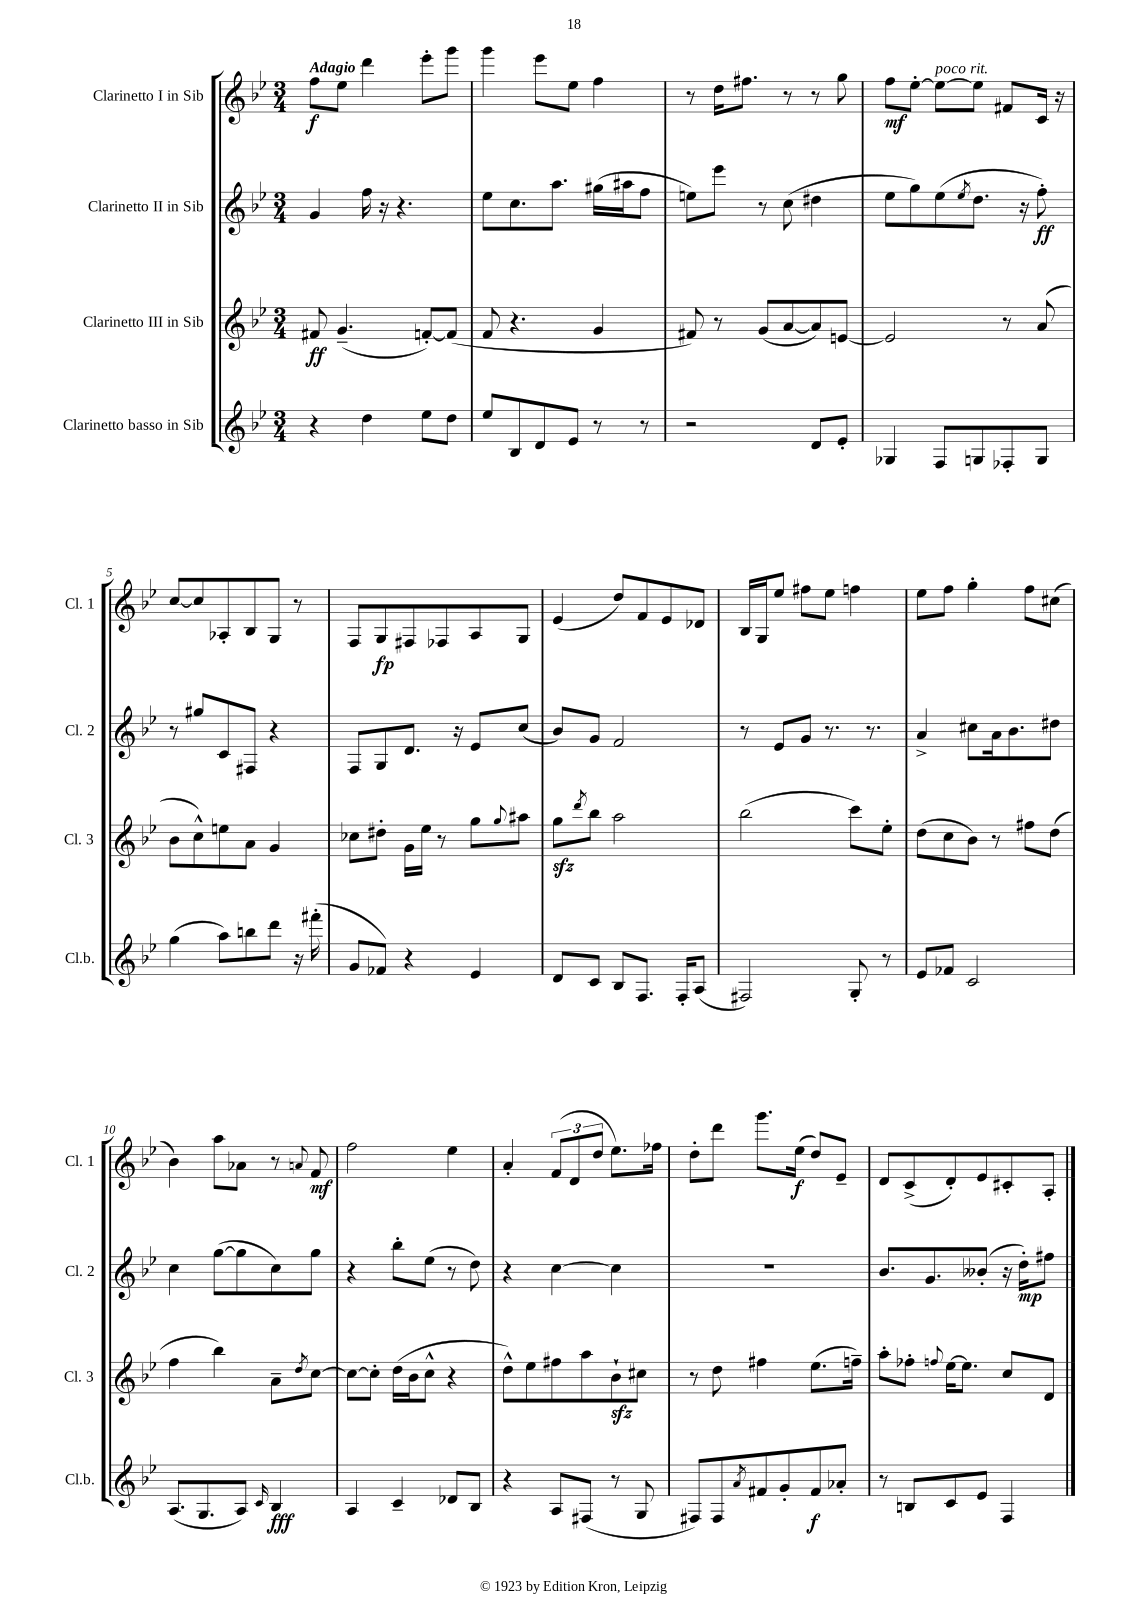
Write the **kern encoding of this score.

**kern	**dynam	**kern	**dynam	**kern	**dynam	**kern	**dynam
*part4	*part4	*part3	*part3	*part2	*part2	*part1	*part1
*staff4	*staff4	*staff3	*staff3	*staff2	*staff2	*staff1	*staff1
*I"Clarinetto basso in Sib	*	*I"Clarinetto III in Sib	*	*I"Clarinetto II in Sib	*	*I"Clarinetto I in Sib	*
*I'Cl.b.	*	*I'Cl. 3	*	*I'Cl. 2	*	*I'Cl. 1	*
*clefG2	*	*clefG2	*	*clefG2	*	*clefG2	*
*k[b-e-]	*	*k[b-e-]	*	*k[b-e-]	*	*k[b-e-]	*
*M3/4	*	*M3/4	*	*M3/4	*	*M3/4	*
=1	=1	=1	=1	=1	=1	=1	=1
!	!	!	!	!	!	!LO:TX:a:B:t=Adagio	!
4r	.	8f#X/	ff	4g/	.	8ff\L	f
.	.	(4.g~/	.	.	.	8ee-\J	.
4dd\	.	.	.	16ff\	.	4ddd\	.
.	.	.	.	16r	.	.	.
.	.	.	.	4.r	.	.	.
8ee-\L	.	[8fn'/L)	.	.	.	8eee-'\L	.
8dd\J	.	(8f/J]	.	.	.	8ggg\J	.
=2	=2	=2	=2	=2	=2	=2	=2
8ee-/L	.	8f/	.	8ee-\L	.	4ggg\	.
8B-/	.	4.r	.	8.cc\	.	.	.
8d/	.	.	.	.	.	8eee-\L	.
.	.	.	.	8.aa\J	.	.	.
8e-/J	.	.	.	.	.	8ee-\J	.
8r	.	4g/	.	(16gg#X\LL	.	4ff\	.
.	.	.	.	16aa#X\J	.	.	.
8r	.	.	.	8ff\J	.	.	.
=3	=3	=3	=3	=3	=3	=3	=3
2r	.	8f#X/)	.	8een\L)	.	8r	.
.	.	8r	.	8eee-\J	.	16dd\KL	.
.	.	.	.	.	.	8.ff#X\J	.
.	.	(8g/L	.	8r	.	.	.
.	.	[8a/	.	(8cc\	.	8r	.
8d/L	.	8a/])	.	4dd#X\	.	8r	.
8e-'/J	.	[8en/J	.	.	.	8gg\	.
=4	=4	=4	=4	=4	=4	=4	=4
4G-X/	.	2e/]	.	8ee-\L	.	8ff\L	mf
.	.	.	.	8gg\)	.	[8ee-'\J	.
!	!	!	!	!	!	!LO:TX:a:i:t=poco rit.	!
8F/L	.	.	.	(8ee-\	.	8ee-\L_	.
.	.	.	.	8qee-/	.	.	.
8Gn/	.	.	.	8.dd\J	.	8ee-\J]	.
8F-X'/	.	8r	.	.	.	8f#X/L	.
.	.	.	.	16r	.	.	.
8G/J	.	(8a/	.	8ff'\)	ff	16c/Jk	.
.	.	.	.	.	.	16r	.
!!LO:LB:g=z
=5	=5	=5	=5	=5	=5	=5	=5
(4gg\	.	8b-\L	.	8r	.	[8cc/L	.
.	.	8cc^^\)	.	8gg#X/L	.	8cc/]	.
8aa\L)	.	8een\	.	8c/	.	8A-X'/	.
8bbn\	.	8a\J	.	8F#X/J	.	8B-/	.
8ddd\J	.	4g/	.	4r	.	8G/J	.
16r	.	.	.	.	.	8r	.
(16fff#X'\	.	.	.	.	.	.	.
=6	=6	=6	=6	=6	=6	=6	=6
8g/L	.	8cc-X\L	.	8F/L	.	8F/L	.
8f-X/J)	.	8dd#X'\J	.	8G/	.	8G/	fp
4r	.	16g\LL	.	8.d/J	.	8F#X/	.
.	.	16ee-\JJ	.	.	.	.	.
.	.	8r	.	.	.	8F-X/	.
.	.	.	.	16r	.	.	.
4e-/	.	8gg\L	.	8e-/L	.	8A/	.
.	.	8qqgg/	.	.	.	.	.
.	.	8aa#X\J	.	(8cc/J	.	8G/J	.
=7	=7	=7	=7	=7	=7	=7	=7
8d/L	.	8ggzz\L	.	8b-/L)	.	(4e-/	.
.	.	8qddd/	.	.	.	.	.
8c/J	.	8bb-\J	.	8g/J	.	.	.
8B-/L	.	2aa\	.	2f/	.	8dd/L)	.
8.F/J	.	.	.	.	.	8f/	.
.	.	.	.	.	.	8e-/	.
16F'/KL	.	.	.	.	.	.	.
(8A/J	.	.	.	.	.	8d-X/J	.
=8	=8	=8	=8	=8	=8	=8	=8
2F#X/)	.	(2bb-\	.	8r	.	16B-/LL	.
.	.	.	.	.	.	16G/J	.
.	.	.	.	8e-/L	.	8ee-/J	.
.	.	.	.	8g/J	.	8ff#X\L	.
.	.	.	.	8.r	.	8ee-\J	.
8G'/	.	8ccc\L)	.	.	.	4ffn\	.
.	.	.	.	8.r	.	.	.
8r	.	8ee-'\J	.	.	.	.	.
=9	=9	=9	=9	=9	=9	=9	=9
8e-/L	.	(8dd\L	.	4a^/	.	8ee-\L	.
8f-X/J	.	8cc\	.	.	.	8ff\J	.
2c/	.	8b-\J)	.	8cc#X\L	.	4gg'\	.
.	.	8r	.	16a\k	.	.	.
.	.	.	.	8.b-\	.	.	.
.	.	8ff#X\L	.	.	.	8ff\L	.
.	.	(8dd\J	.	8dd#X\J	.	(8cc#X\J	.
!!LO:LB:g=z
=10	=10	=10	=10	=10	=10	=10	=10
(8.A/L	.	4ff\	.	4cc\	.	4b-\)	.
8.G/	.	.	.	.	.	.	.
.	.	4bb-\)	.	([8gg\L	.	8aa\L	.
8A/J)	.	.	.	8gg\]	.	8a-X\J	.
16qqc/	.	.	.	.	.	.	.
4B-/	fff	8a~\L	.	8cc\)	.	8r	.
.	.	8qdd/	.	.	.	8qqan/	.
.	.	[8cc\J	.	8gg\J	.	8f/	mf
=11	=11	=11	=11	=11	=11	=11	=11
4A/	.	8cc\L_	.	4r	.	2ff\	.
.	.	8cc'\J]	.	.	.	.	.
4c~/	.	(16dd\LL	.	8bb-'\L	.	.	.
.	.	16b-\J	.	.	.	.	.
.	.	8cc^^\J	.	(8ee-\J	.	.	.
8d-X/L	.	4r	.	8r	.	4ee-\	.
8B-/J	.	.	.	8dd\)	.	.	.
=12	=12	=12	=12	=12	=12	=12	=12
4r	.	8dd^^\L)	.	4r	.	4a'/	.
.	.	8ee-\	.	.	.	.	.
8A/L	.	8ff#X\	.	[4cc\	.	(12f/L	.
.	.	.	.	.	.	12d/	.
(8F#X/J	.	8aa\	.	.	.	.	.
.	.	.	.	.	.	12dd/J	.
8r	.	8b-zz`\	.	4cc\]	.	8.ee-\L)	.
8G/	.	8cc#X\J	.	.	.	.	.
.	.	.	.	.	.	16ff-X\Jk	.
=13	=13	=13	=13	=13	=13	=13	=13
8F#X/L)	.	8r	.	2.r	.	8dd'\L	.
8F#/	.	8dd\	.	.	.	8ddd\J	.
8qa/	.	.	.	.	.	.	.
8f#X/	.	4ff#X\	.	.	.	8.ggg\L	.
8g'/	.	.	.	.	.	.	.
.	.	.	.	.	.	(16ee-\Jk	f
8f#/	f	(8.ee-\L	.	.	.	8dd/L)	.
8a-X'/J	.	.	.	.	.	8e-~/J	.
.	.	16ffn~\Jk)	.	.	.	.	.
=14	=14	=14	=14	=14	=14	=14	=14
8r	.	8aa'\L	.	8.b-/L	.	8d/L	.
8Bn/L	.	8ff-X'\J	.	.	.	(8c^/	.
.	.	.	.	8.g/	.	.	.
.	.	8qqffn/	.	.	.	.	.
8c/	.	[16ee-\KL	.	.	.	8d'/)	.
.	.	8.ee-\J]	.	.	.	.	.
8e-/J	.	.	.	(8b--X'/J	.	8e-/	.
4F/	.	8cc/L	.	16r	.	8c#X'/	.
.	.	.	.	16dd'\KL)	mp	.	.
.	.	8d/J	.	8ff#X\J	.	8A'/J	.
==	==	==	==	==	==	==	==
*-	*-	*-	*-	*-	*-	*-	*-
